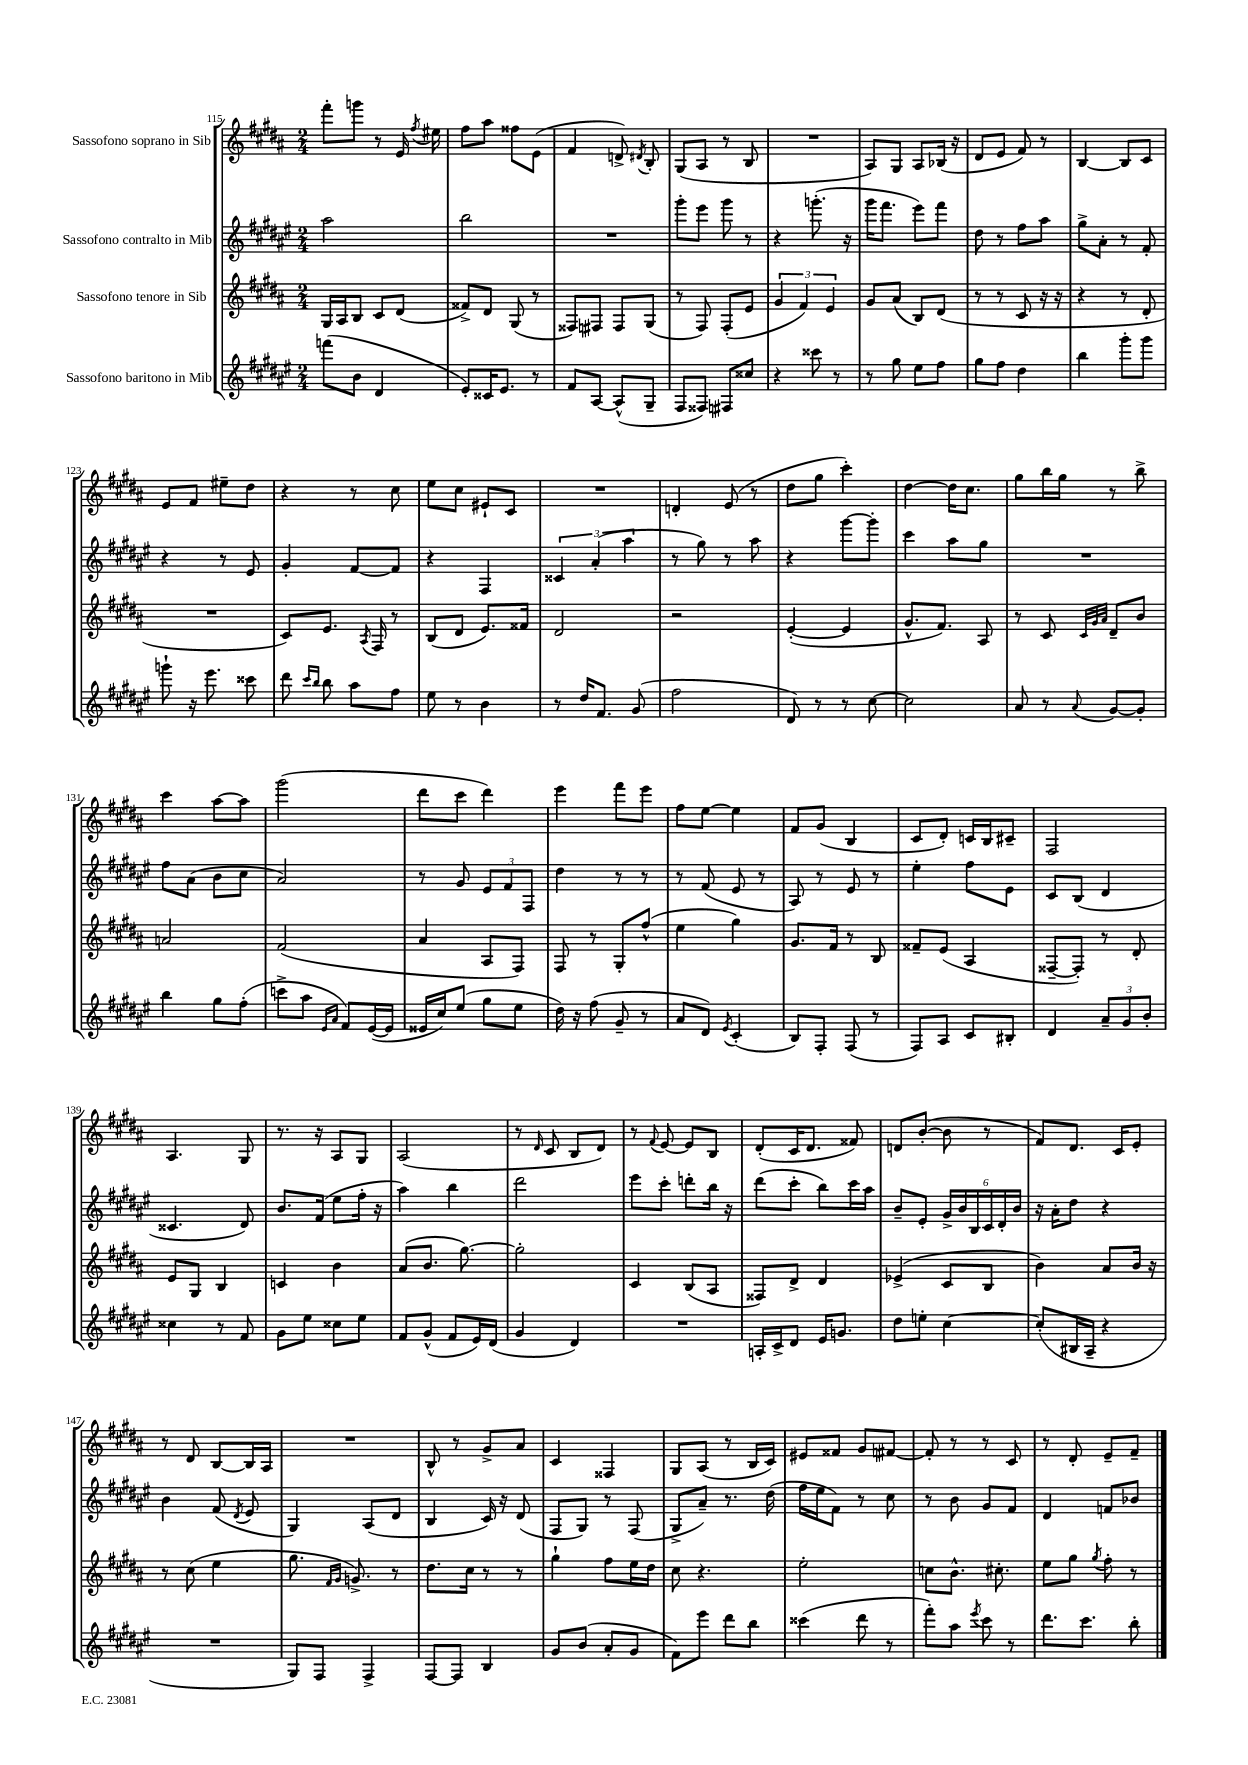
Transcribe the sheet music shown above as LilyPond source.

<<
\new StaffGroup <<
\new Staff = "s0" \with { instrumentName = "Sassofono soprano in Sib" } {
    \clef treble \key b \major \numericTimeSignature \time 2/4
    \autoBeamOff fis'''8[-. g'''8] r8 e'16 \acciaccatura { fis''8 } eis''16 |
    fis''8[ ais''8] fisis''8[ e'8]( |
    fis'4 d'8->) \acciaccatura { dis'8 } b8-. |
    gis8[( ais8] r8 b8 |
    R2 |
    ais8[) gis8] ais8[ bes16]( r16 |
    dis'8[ e'8] fis'8) r8 |
    b4~ b8[ cis'8] |
    e'8[ fis'8] eis''8[-- dis''8] |
    r4 r8 cis''8 |
    e''8[ cis''8] eis'8[-! cis'8] |
    R2 |
    d'4-. e'8( r8 |
    dis''8[ gis''8] cis'''4-.) |
    dis''4~ dis''16[ cis''8.] |
    gis''8[ b''16 gis''16] r8 b''8-> |
    cis'''4 ais''8[~ ais''8] |
    gis'''2( |
    dis'''8[ cis'''8] dis'''4) |
    e'''4 fis'''8[ e'''8] |
    fis''8[ e''8]~ e''4 |
    fis'8[ gis'8]( b4 |
    cis'8[ dis'8]-.) c'16[ b16 cis'8]-- |
    fis2 |
    ais4. gis8 |
    r8. r16 ais8[ gis8] |
    ais2( |
    r8 \grace { dis'16 } cis'8 b8[ dis'8]) |
    r8 \appoggiatura { fis'8 } e'8~ e'8[ b8] |
    dis'8[-.( cis'16 dis'8.] fisis'8) |
    d'8[ b'8]~-.( b'8 r8 |
    fis'8[) dis'8.] cis'16[ e'8]-. |
    r8 dis'8 b8[~ b16 ais16] |
    R2 |
    b8-^ r8 gis'8[-> ais'8] |
    cis'4 fisis4 |
    gis8[ ais8]( r8 b16[ cis'16]) |
    eis'8[ fisis'8] gis'8[ fis'8]~ |
    fis'8-. r8 r8 cis'8 |
    r8 dis'8-. e'8[-- fis'8]-- \bar "|." |
}
\new Staff = "s1" \with { instrumentName = "Sassofono contralto in Mib" } {
    \clef treble \key fis \major \numericTimeSignature \time 2/4
    \autoBeamOff ais''2 |
    b''2 |
    R2 |
    gis'''8[-. eis'''8] gis'''8 r8 |
    r4 g'''8.-.( r16 |
    gis'''16[ fis'''8.] eis'''8[) fis'''8] |
    dis''8 r8 fis''8[ ais''8] |
    gis''8[-> ais'8]-. r8 fis'8-. |
    r4 r8 eis'8 |
    gis'4-. fis'8[~ fis'8] |
    r4 fis4 |
    \tuplet 3/2 { cisis'4 ais'4-.( ais''4 } |
    r8 gis''8) r8 ais''8 |
    r4 gis'''8[~ gis'''8]-. |
    cis'''4 ais''8[ gis''8] |
    R2 |
    fis''8[ ais'8]( b'8[ cis''8] |
    ais'2) |
    r8 gis'8 \tuplet 3/2 { eis'8[ fis'8 fis8] } |
    dis''4 r8 r8 |
    r8 fis'8( eis'8 r8 |
    ais8) r8 eis'8 r8 |
    eis''4-. fis''8[ eis'8] |
    cis'8[ b8]( dis'4 |
    cisis'4. dis'8) |
    b'8.[ fis'16]( eis''8[ fis''16]-. r16 |
    ais''4) b''4 |
    dis'''2 |
    eis'''8[ cis'''8]-. d'''8[-. b''16] r16 |
    dis'''8[( cis'''8]-. b''8[) cis'''16 ais''16] |
    b'8[-- eis'8]-. \tuplet 6/4 { gis'16[-> b'16 b16 cis'16 dis'16-. b'16] } |
    r16 ais'16[-. dis''8] r4 |
    b'4 fis'8( \acciaccatura { dis'8 } eis'8 |
    gis4) ais8[( dis'8] |
    b4 cis'16) r16 dis'8( |
    fis8[ gis8]) r8 fis8( |
    gis8[-> ais'8]--) r8. dis''16( |
    fis''16[ eis''16 fis'8]) r8 cis''8 |
    r8 b'8 gis'8[ fis'8] |
    dis'4 f'8[ bes'8] \bar "|." |
}
\new Staff = "s2" \with { instrumentName = "Sassofono tenore in Sib" } {
    \clef treble \key b \major \numericTimeSignature \time 2/4
    \autoBeamOff gis16[ ais16 b8] cis'8[ dis'8]( |
    fisis'8[->) dis'8] gis8( r8 |
    fisis8[) fis8] fis8[ gis8]( |
    r8 fis8) fis8[-.( e'8] |
    \tuplet 3/2 { gis'4 fis'4) e'4 } |
    gis'8[ ais'8]( b8[) dis'8]( |
    r8 r8 cis'8 r16 r16 |
    r4 r8 dis'8-. |
    R2 |
    cis'8[) e'8.] \acciaccatura { ais8 } fis16 r8 |
    b8[( dis'8] e'8.[) fisis'16] |
    dis'2 |
    r2 |
    e'4~-.( e'4 |
    gis'8.[-^ fis'8.]) ais8 |
    r8 cis'8 \grace { cis'32[ gis'32 ais'32] } dis'8[-- b'8] |
    a'2 |
    fis'2( |
    ais'4 ais8[ fis8]) |
    fis8 r8 gis8[-. fis''8]-^( |
    e''4 gis''4) |
    gis'8.[ fis'16] r8 b8 |
    fisis'8[-- e'8]( ais4 |
    fisis8[~-- fisis8]-.) r8 dis'8-. |
    e'8[ gis8] b4 |
    c'4 b'4 |
    ais'8[( b'8.] gis''8.~) |
    gis''2-. |
    cis'4 b8[( ais8] |
    fisis8[) dis'8]-> dis'4 |
    ees'4->( cis'8[ b8] |
    b'4) ais'8[ b'16] r16 |
    r8 cis''8( e''4 |
    gis''8. \grace { fis'16[ gis'16] } g'8.->) r8 |
    dis''8.[ cis''16] r8 r8 |
    gis''4-! fis''8[ e''16 dis''16] |
    cis''8 r4. |
    e''2-. |
    c''8[ b'8.]-^ cis''8.-. |
    e''8[ gis''8] \acciaccatura { gis''8 } fis''8-. r8 \bar "|." |
}
\new Staff = "s3" \with { instrumentName = "Sassofono baritono in Mib" } {
    \clef treble \key fis \major \numericTimeSignature \time 2/4
    \autoBeamOff f'''8[( b'8] dis'4 |
    eis'8[-.) cisis'16 eis'8.] r8 |
    fis'8[ ais8]~ ais8[-^( gis8]-- |
    fis8[ fisis8]) fis8[ cisis''8] |
    r4 cisis'''8 r8 |
    r8 gis''8 eis''8[ fis''8] |
    gis''8[ fis''8] dis''4 |
    b''4 gis'''8[-. gis'''8] |
    g'''8-! r16 eis'''8. cisis'''8 |
    dis'''8 \grace { cis'''16[ b''16] } b''8 ais''8[ fis''8] |
    eis''8 r8 b'4 |
    r8 dis''16[ fis'8.] gis'8( |
    fis''2 |
    dis'8) r8 r8 cis''8~ |
    cis''2 |
    ais'8 r8 \appoggiatura { ais'8 } gis'8[~ gis'8]-. |
    b''4 gis''8[ fis''8]-.( |
    c'''8[-> ais''8] \grace { eis'16[ ais'16] } fis'8[) eis'16~( eis'16] |
    eisis'16[ cis''16) eis''8]( gis''8[ eis''8] |
    dis''16) r16 fis''8( gis'8-- r8 |
    ais'8[ dis'8]) \acciaccatura { eis'8 } cis'4-.( |
    b8[) fis8]-. fis8( r8 |
    fis8[) ais8] cis'8[ bis8]-. |
    dis'4 \tuplet 3/2 { ais'8[-- gis'8 b'8]-. } |
    cisis''4 r8 fis'8 |
    gis'8[ eis''8] cisis''8[ eis''8] |
    fis'8[ gis'8]-^( fis'8[ eis'16) dis'16]( |
    gis'4 dis'4) |
    R2 |
    a16[-. cis'16-> dis'8] eis'16[ g'8.] |
    dis''8[ e''8]-. cis''4~ |
    cis''8[-.( bis16 ais16]-- r4 |
    R2 |
    gis8[) fis8] fis4-> |
    fis8[~ fis8] b4 |
    gis'8[ b'8]( ais'8[-. gis'8] |
    fis'8[) eis'''8] dis'''8[ b''8] |
    cisis'''4( dis'''8 r8 |
    fis'''8[-.) ais''8] \acciaccatura { eis'''8 } cis'''8 r8 |
    dis'''8.[ cis'''8.] b''8-. \bar "|." |
}
>>
>>
\layout { \context { \Score currentBarNumber = #115 } }
